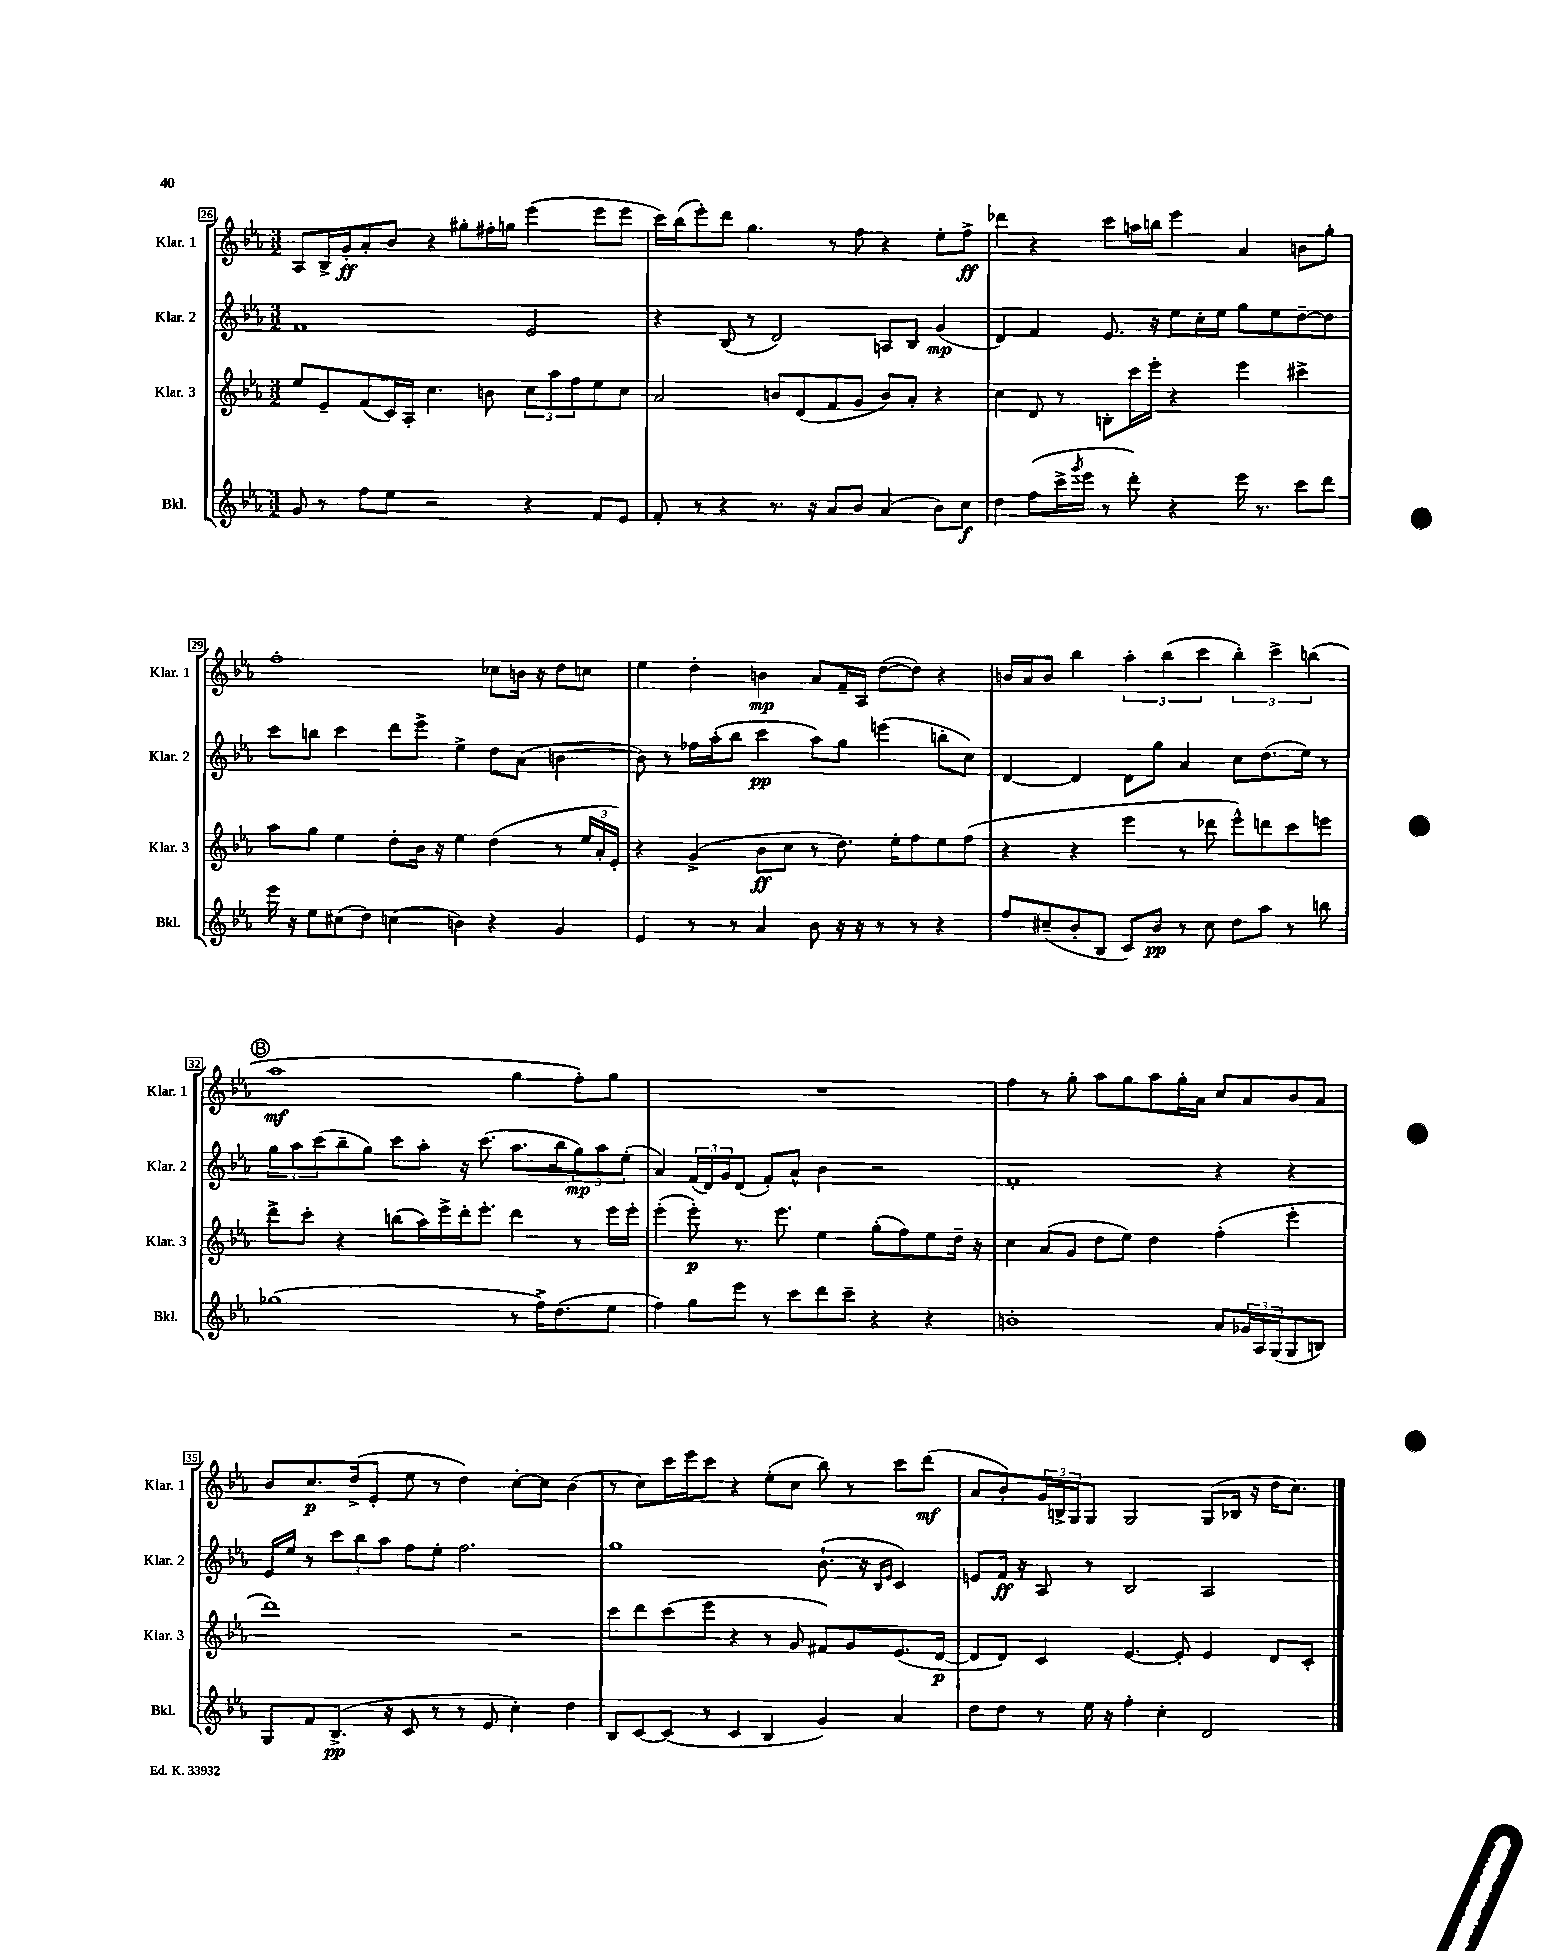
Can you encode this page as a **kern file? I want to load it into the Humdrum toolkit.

**kern	**kern	**kern	**kern
*staff4	*staff3	*staff2	*staff1
*clefG2	*clefG2	*clefG2	*clefG2
*k[b-e-a-]	*k[b-e-a-]	*k[b-e-a-]	*k[b-e-a-]
*M3/2	*M3/2	*M3/2	*M3/2
8g	8ee-	1f	8A-
8r	8e-~	.	16B-^
.	.	.	16g'
8ff	(8f	.	8a-'
8ee-	16c)	.	8b-
.	16A-'	.	.
2r	4.cc	.	4r
.	.	.	8gg#'
.	8b	.	16ff#'
.	.	.	16gg
4r	12cc	2e-	(4eee-
.	12aa-	.	.
.	12ff	.	.
8f	8ee-	.	8eee-
8e-	8cc	.	8eee-
=	=	=	=
8f'	2a-	4r	16ccc)
.	.	.	(16bb-
8r	.	.	8eee-')
4r	.	(8B-	8ddd
.	.	8r	4.gg
8.r	8b	2d)	.
.	(8d	.	.
16r	.	.	.
8a-	8f	.	8r
8b-	8g	.	8ff
(4a-	8b)	8A	4r
.	8a-'	8B-	.
8b-)	4r	(4g	8ee-'
8cc	.	.	8ff^
=	=	=	=
4dd	4cc	4d)	4ddd-
(8ff	8d	4f	4r
16ccc^	8r	.	.
8qggg	.	.	.
16eee-	.	.	.
8r	8B'	8.e-	8ccc
8ddd')	16ccc	.	16aa
.	16eee-'	16r	16bb
4r	4r	8ee-	4eee-
.	.	16cc'	.
.	.	16ee-	.
16eee-	4eee-	8gg	4a-
8.r	.	.	.
.	.	8ee-	.
8ccc	4ccc#^	[8dd~	8b
8ddd	.	8dd]	8gg'
=	=	=	=
16eee-	8aa-	8ccc	1ff'
16r	.	.	.
8ee-	8gg	8bb	.
(8cc#	4ee-	4ccc	.
8dd)	.	.	.
(4cc	8dd'	8ddd	.
.	16b-	8eee-^	.
.	16r	.	.
4b)	4ee-	4ee-^	.
4r	(4dd	8dd	8cc-
.	.	(8a-	16b
.	.	.	16r
4g	8r	[4b	8dd
.	24ee-	.	8cc
.	24a-'	.	.
.	24e-')	.	.
=	=	=	=
4e-	4r	8b])	4ee-
.	.	8r	.
8r	(4g^	16ff-	4dd'
.	.	(16aa-'	.
8r	.	8bb-	.
4a-	8b-	4ccc	4b
.	8cc	.	.
8b-	8r	8aa-)	8a-
16r	8.dd)	8gg	16f~
16r	.	.	16A-
8r	.	(4eee	([8dd
.	16ee-'	.	.
8r	8ff	.	8dd])
4r	8ee-	8bb'	4r
.	(8ff	8cc)	.
=	=	=	=
8ff	4r	[4d	16b
.	.	.	16a-
(8cc#~	.	.	8b
8b-'	4r	4d]	4bb-
8B-	.	.	.
8c)	4eee-	8d	6aa-'
8b-	.	8gg	.
.	.	.	(6bb-
8r	8r	4a-	.
.	.	.	6ccc
8cc#	8ddd-	.	.
8dd	8eee-^^)	8cc	6bb-')
8aa-	8ddd	(8.dd	.
.	.	.	6ccc^
8r	8ccc	.	.
.	.	16ee-)	.
.	.	.	(6bb
8bb	8eee	8r	.
=	=	=	=
(1gg-	8ddd^	12gg	1aa-
.	.	12aa-	.
.	8ccc'	.	.
.	.	(12ccc	.
.	4r	8bb-~	.
.	.	8gg)	.
.	(8bb	8ccc	.
.	16aa-)	8aa-'	.
.	16eee-^	.	.
.	16ddd'	16r	.
.	8.eee-'	(8.ccc	.
8r	4ddd	8.aa-	4gg
16ff^)	.	.	.
(8.dd	.	16bb-	.
.	8r	12gg)	8ff')
.	.	12aa-	.
8ee-	16eee-	.	8gg
.	.	(12ee-'	.
.	16eee-'	.	.
=	=	=	=
4ff)	(4eee-'	4a-)	1.r
8gg	8eee-')	(24f	.
.	.	24d)	.
.	.	24g	.
8eee-	8.r	(8d	.
8r	.	8f')	.
.	8.eee-	.	.
8ccc	.	8a-^^	.
8ddd	4ee-	4b-	.
8ccc~	.	.	.
4r	(8gg'	2r	.
.	8ff)	.	.
4r	8ee-	.	.
.	16dd~	.	.
.	16r	.	.
=	=	=	=
1b'	4cc	1f'	4ff
.	(8a-	.	8r
.	8g	.	8gg'
.	8dd	.	8aa-
.	8ee-)	.	8gg
.	4dd	.	8aa-
.	.	.	16gg'
.	.	.	16a-
8a-	(4ff'	4r	8cc
24g-	.	.	8a-
24A-	.	.	.
(24G	.	.	.
8G	4eee-'	4r	8b-
8B)	.	.	8a-
=	=	=	=
8G	1ddd)	16e-	8b-
.	.	16ee-	.
8f	.	8r	8.cc
(8.B-^	.	12ccc	.
.	.	.	(16dd^
.	.	12bb-	.
.	.	.	8e-'
.	.	12aa-	.
16r	.	.	.
8c	.	8ff	8ee-
8r	.	8ee-'	8r
8r	.	2.ff	4dd)
8e-	.	.	.
4cc')	2r	.	[8cc'
.	.	.	8cc]
4dd	.	.	(4b-
=	=	=	=
8B-	8ccc	1gg	8r
[8c	8ddd	.	8cc)
(8c]	(8ccc	.	16ccc
.	.	.	16eee-
8r	8eee-	.	8ccc
4c	4r	.	4r
4B-	8r	.	(8ee-'
.	8g	.	8cc
4g)	8f#)	(8.b-`	8bb-)
.	8g	.	8r
.	.	16r	.
.	.	16qqB-	.
.	.	16qqe-	.
4a-	(8.e-	4c)	8ccc
.	.	.	(8ddd
.	[16d	.	.
=	=	=	=
8dd	8d]	8e	8a-
8dd	8d)	16f	8b-')
.	.	16r	.
8r	4c	8A-	24g
.	.	.	24B^
.	.	.	24G
16ee-	.	8r	8G
16r	.	.	.
4ff'	[4.e-	2B-	2G
4cc'	.	.	.
.	8e-']	.	.
2d	4e-	2A-	(8G
.	.	.	16B-
.	.	.	16r
.	8d	.	16dd
.	.	.	8.cc)
.	8c'	.	.
==	==	==	==
*-	*-	*-	*-
